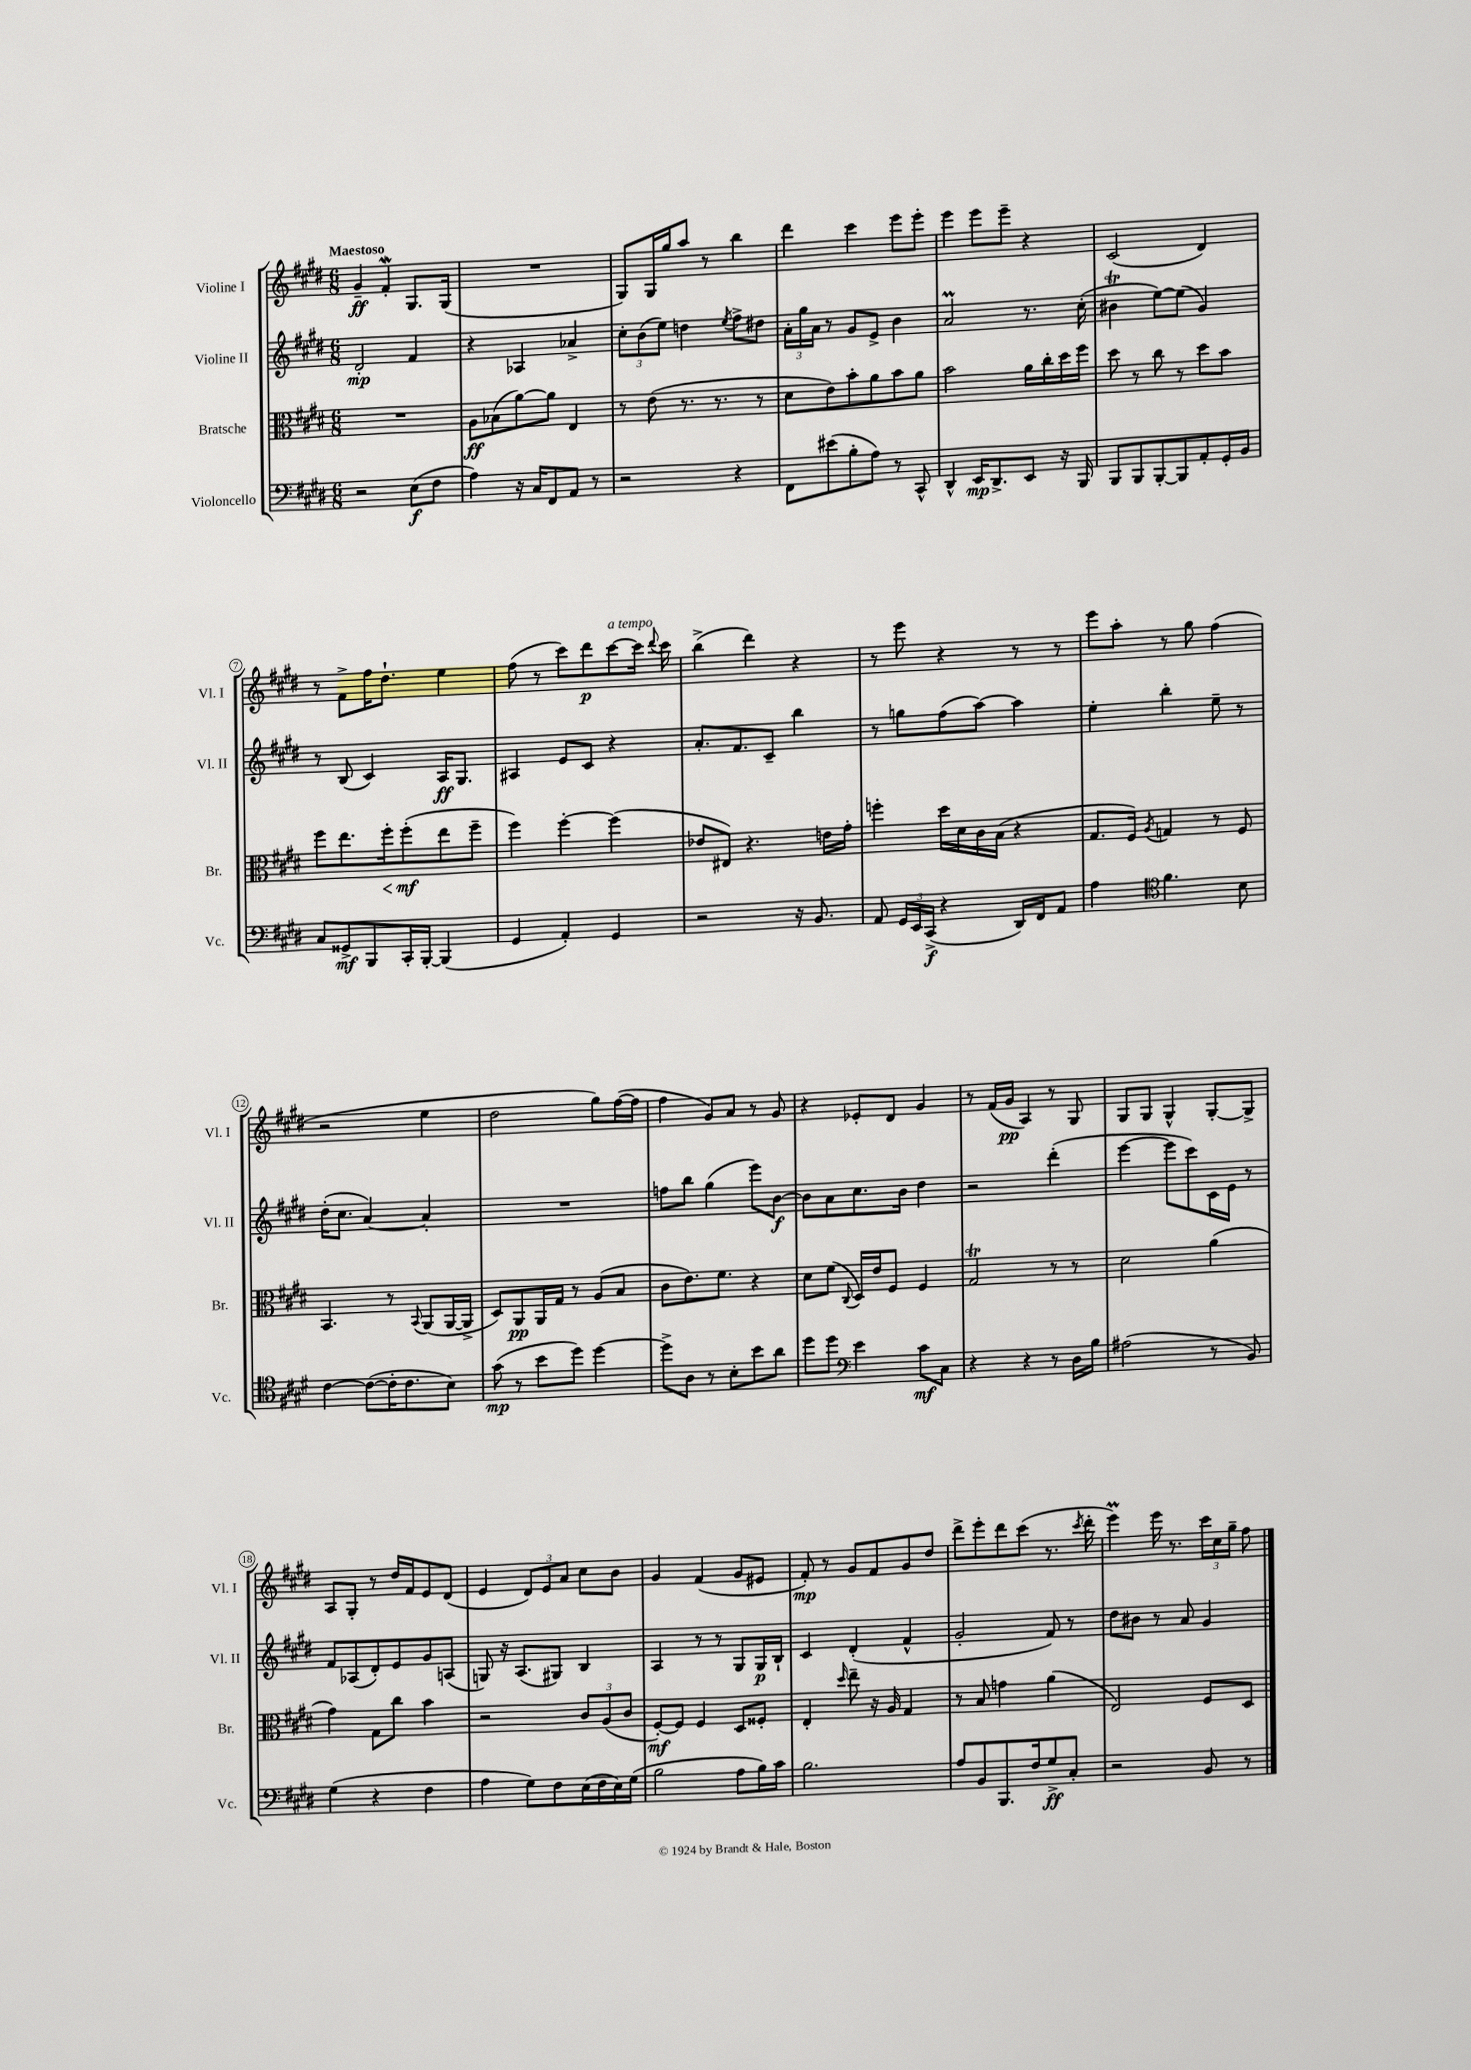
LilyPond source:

<<
\new StaffGroup <<
\new Staff = "s0" \with { instrumentName = "Violine I" shortInstrumentName = "Vl. I" } {
    \clef treble \key e \major \numericTimeSignature \time 6/8 \tempo "Maestoso"
    \autoBeamOff gis'4--\ff fis'4-.\mordent gis8.[ gis16]( |
    R2. |
    gis8[) gis16 gis''16 a''8] r8 b''4 |
    dis'''4 cis'''4 e'''8[ e'''8]-. |
    e'''4 e'''8[ e'''8]-- r4 |
    cis'2( dis'4) |
    r8 fis'8[-> fis''16 dis''8.]-! e''4 |
    fis''8( r8 cis'''8[) dis'''8\p cis'''8~^\markup { \italic "a tempo" } cis'''16] \appoggiatura { dis'''8 } cis'''16 |
    b''4->( dis'''4) r4 |
    r8 e'''8 r4 r8 r8 |
    e'''8[ a''8]-. r8 gis''8 fis''4( |
    r2 e''4 |
    dis''2 gis''8[) fis''16~( fis''16] |
    fis''4 gis'8[) a'8] r8 gis'8 |
    r4 ees'8[-. dis'8] gis'4 |
    r8 fis'16[( gis'16]\pp a4) r8 gis8 |
    gis8[ gis8] gis4-^ gis8[~-. gis8]-> |
    a8[ gis8]-. r8 dis''16[ fis'16 e'8 dis'8]( |
    e'4 \tuplet 3/2 { dis'8[) e'8 a'8] } cis''8[ b'8] |
    gis'4 fis'4( gis'8[ eis'8] |
    fis'8-.\mp) r8 gis'8[ fis'8 gis'8 dis''8] |
    dis'''8[-> e'''8-. dis'''8 cis'''8]( r8. \acciaccatura { cis'''8 } dis'''16-. |
    e'''4\prall) e'''16 r8. \tuplet 3/2 { cis'''16[ cis''16 gis''16]-- } fis''8 \bar "|." |
}
\new Staff = "s1" \with { instrumentName = "Violine II" shortInstrumentName = "Vl. II" } {
    \clef treble \key e \major \numericTimeSignature \time 6/8
    \autoBeamOff dis'2-.\mp fis'4 |
    r4 aes4 aes'4-> |
    \tuplet 3/2 { cis''8[-. b'8( e''8]) } d''4 \acciaccatura { e''8 } fis''8[-> dis''8] |
    \tuplet 3/2 { a'16[-. gis''16 a'16] } r8 gis'8[ e'8]-> b'4 |
    a'2\prall r8. cis''16-.( |
    bis'4\trill e''8[~) e''8]( gis'4) |
    r8 b8( cis'4) a16[\ff gis8.] |
    ais4 e'8[ cis'8] r4 |
    a'8.[-. fis'8. cis'8]-- b''4 |
    r8 g''8[ fis''8( a''8]~) a''4 |
    e''4-. b''4-. e''8-- r8 |
    dis''16[-.( cis''8.] a'4~) a'4-. |
    R2. |
    f''8[ b''8] gis''4( e'''8[) b'8]~\f |
    b'8[ a'8 cis''8. b'16] dis''4 |
    r2 dis'''4-.( |
    e'''4~ e'''8[ cis'''8) cis'16 e'16] r8 |
    fis'8[ aes8( dis'8-.) e'8 gis'8 a8]( |
    g8) r16 a8.[( gis8]) b4 |
    a4 r8 r8 gis8[ gis16\p b16]-! |
    cis'4 dis'4-.( fis'4-^ |
    gis'2-. fis'8) r8 |
    dis''8[ bis'8] r8 a'8 gis'4 \bar "|." |
}
\new Staff = "s2" \with { instrumentName = "Bratsche" shortInstrumentName = "Br." } {
    \clef alto \key e \major \numericTimeSignature \time 6/8
    \autoBeamOff R2. |
    a8[\ff bes8( a'8~) a'8] e4 |
    r8 e'8( r8. r8. r8 |
    dis'8[ e'8) b'8-. a'8 b'8 a'8] |
    b'2 a'16[ cis''16-. dis''16 fis''16] |
    dis''8 r8 cis''8 r8 dis''8[ b'8] |
    fis''8[ e''8. fis''16-.\< fis''8-.\mf\!( e''8 fis''8]-- |
    fis''4) fis''4~-. fis''4( |
    ees'8[ eis8]) r4. e'16[ gis'16]-. |
    f''4-. dis''16[ dis'16 cis'16 b16]( r4 |
    gis8.[ fis16]) \acciaccatura { a8 } g4 r8 fis8 |
    b,4. r8 \appoggiatura { b,8 } a,8[( a,16~ a,16]-> |
    dis8[) a,8\pp a,16 gis16] r8 a8[( b8] |
    cis'8[ e'8.) fis'8.] r4 |
    dis'8[ fis'8]( \appoggiatura { cis8 } dis16[) e'16 fis8] fis4 |
    gis2\trill r8 r8 |
    dis'2 a'4( |
    gis'4) gis8[ cis''8] b'4 |
    r2 \tuplet 3/2 { cis'8[ a8( cis'8] } |
    fis8[~-.\mf) fis8] fis4 dis8[ fisis8]-. |
    e4-. \grace { dis''16 } e''8-- r16 a16 gis4 |
    r8 b8 g'4 a'4( |
    e2) fis8[ dis8] \bar "|." |
}
\new Staff = "s3" \with { instrumentName = "Violoncello" shortInstrumentName = "Vc." } {
    \clef bass \key e \major \numericTimeSignature \time 6/8
    \autoBeamOff r2 e8[\f( fis8] |
    a4) r16 cis16[ fis,8 a,8] r8 |
    r2 r4 |
    fis,8[ eis'8( b8-. a8]) r8 cis,8-^ |
    dis,4-^ e,16[\mp dis,8.-> e,8] r16 b,,16 |
    b,,8[ b,,8 b,,8~-. b,,8 a,8-. gis,16-. b,16] |
    cis8[ gisis,8->\mf b,,8 cis,16-. b,,16]~-. b,,4( |
    gis,4 a,4-.) gis,4 |
    r2 r16 b,8. |
    a,8 \tuplet 3/2 { gis,16[ e,16 cis,16]->\f( } r4 dis,16[) fis,16 a,8] |
    a4 \clef tenor fis'4. b8 |
    cis'4~ cis'8[~( cis'16-. cis'8. b8]) |
    gis'8\mp( r8 b'8[ dis''8]) dis''4~ |
    dis''8[-> a8] r8 b8[-. b'8 a'8] |
    dis''8[ dis''8] \clef bass e'4 cis'8[\mf cis8] |
    r4 r4 r8 dis16[ b16] |
    ais2( r8 b,8) |
    gis4( r4 fis4 |
    a4 gis8[) fis8 e16( fis16 e16) gis16]( |
    b2 a8[ b16) cis'16] |
    b2. |
    a8[ b,8 b,,8. fis16 gis8->\ff cis8]-. |
    r2 b,8 r8 \bar "|." |
}
>>
>>
\layout { \context { \Score \override BarNumber.stencil = #(make-stencil-circler 0.1 0.3 ly:text-interface::print) } }
